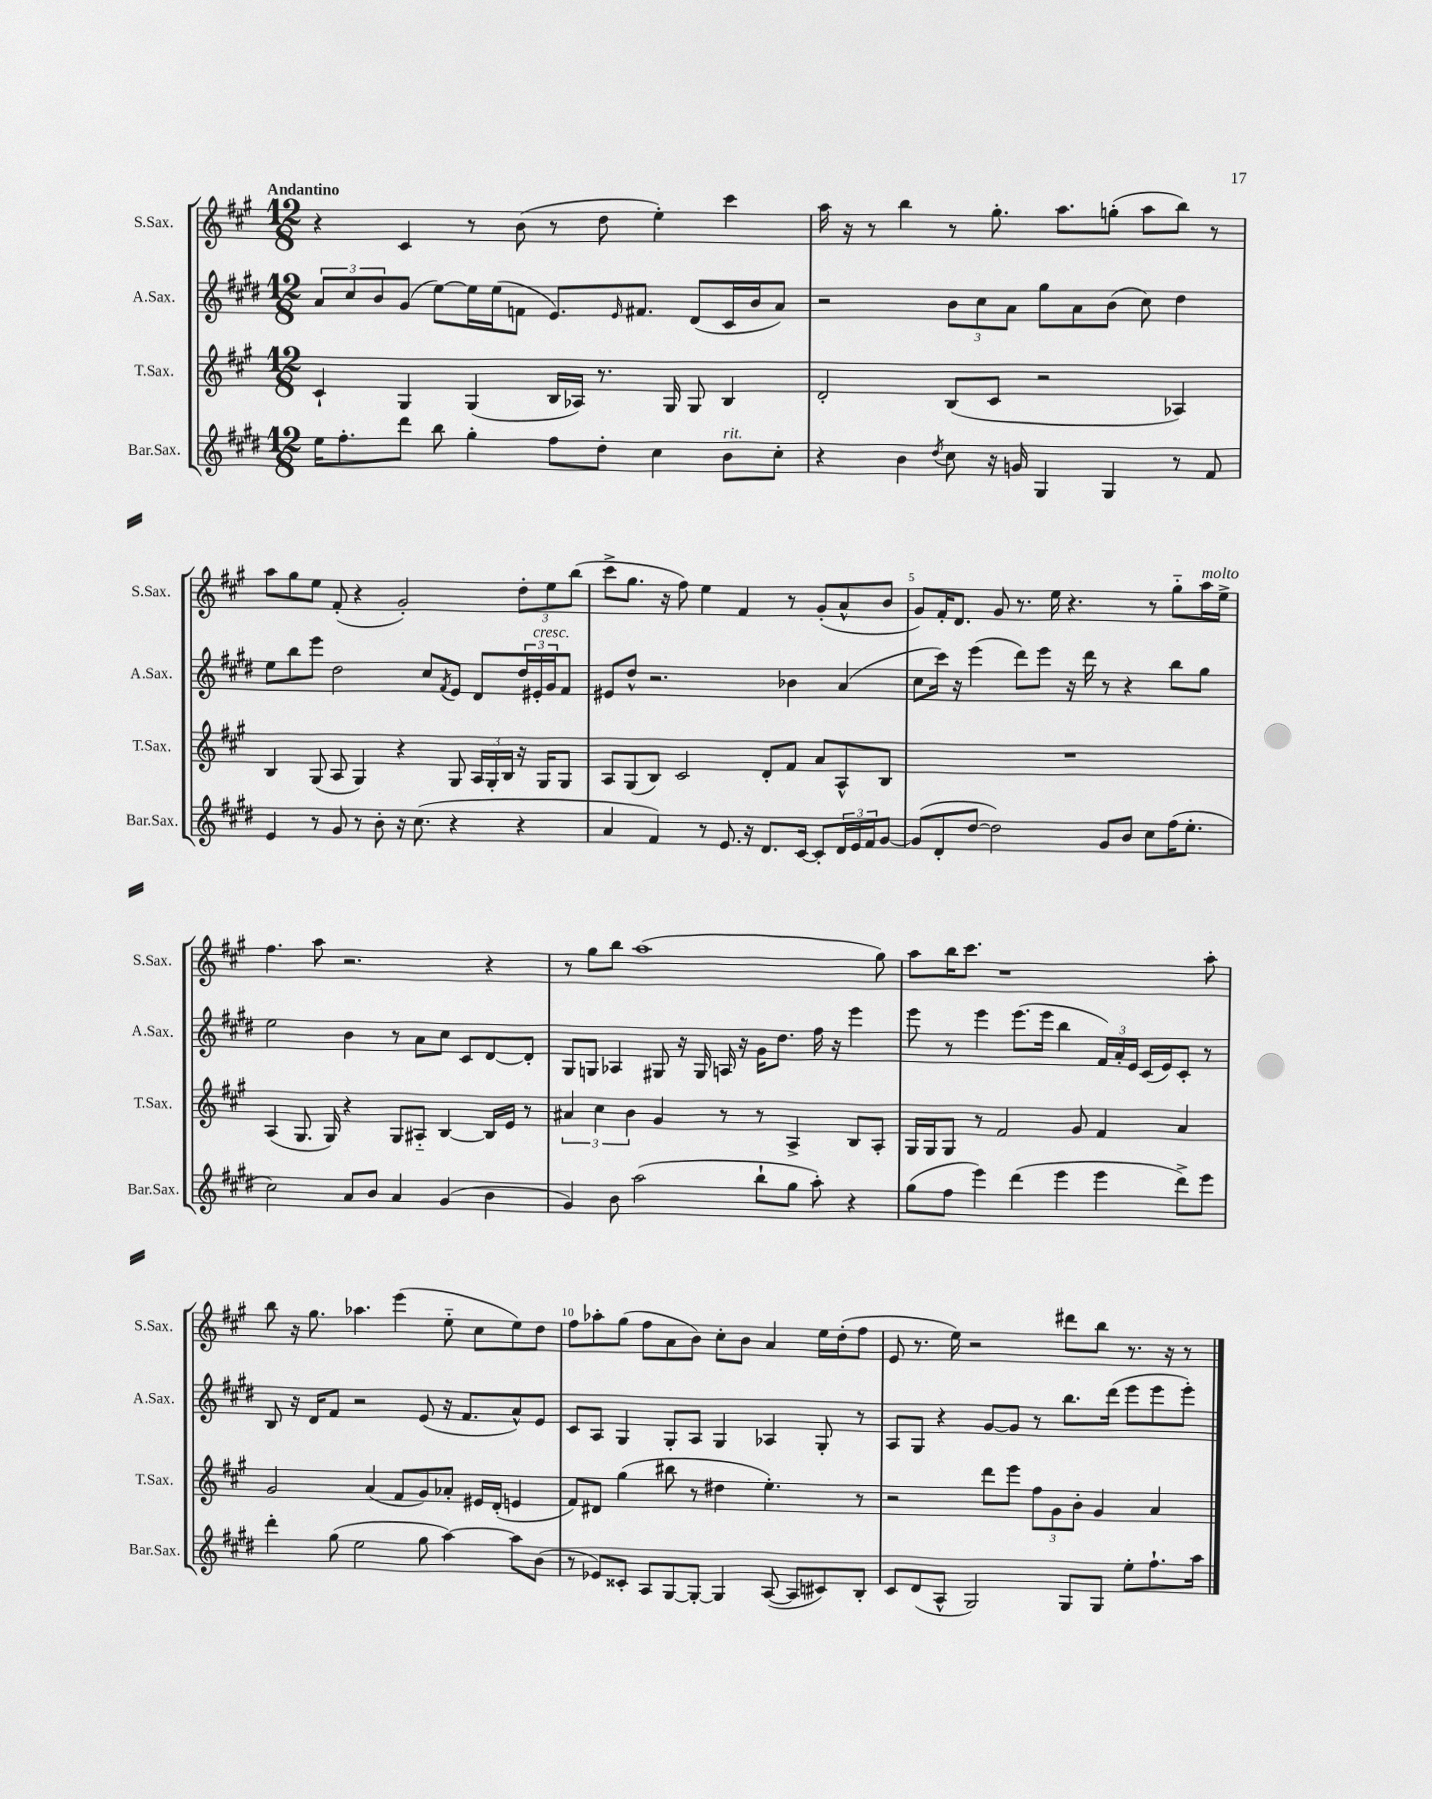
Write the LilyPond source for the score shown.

<<
\new StaffGroup <<
\new Staff = "s0" \with { instrumentName = "S.Sax." shortInstrumentName = "S.Sax." } {
    \clef treble \key a \major \numericTimeSignature \time 12/8 \tempo "Andantino"
    r4 cis'4 r8 b'8( r8 d''8 e''4-.) cis'''4 |
    a''16 r16 r8 b''4 r8 gis''8.-. a''8. g''8-.( a''8 b''8) r8 |
    a''8 gis''8 e''8 fis'8-.( r4 gis'2-.) \tuplet 3/2 { d''8-. e''8 b''8( } |
    cis'''8-> gis''8. r16 fis''8) e''4 fis'4 r8 gis'8-.( a'8-^ b'8 |
    gis'8) fis'16-. d'8. gis'8 r8. e''16 r4. r8 gis''8-_ a''16^\markup { \italic "molto" } e''16-> |
    fis''4. a''8 r2. r4 |
    r8 gis''8 b''8 a''1( gis''8) |
    a''8 b''16 cis'''8. r1 a''8-. |
    b''8 r16 gis''8. aes''4. e'''4( e''8-_ cis''8 e''8) d''8 |
    fis''8 aes''8-. gis''8( fis''8 a'8 b'8) cis''8-. b'8 a'4 e''16 d''16-.( fis''8 |
    e'8 r8. e''16) r2 dis'''8 b''8 r8. r16 r8 \bar "|." |
}
\new Staff = "s1" \with { instrumentName = "A.Sax." shortInstrumentName = "A.Sax." } {
    \clef treble \key e \major \numericTimeSignature \time 12/8
    \tuplet 3/2 { a'8 cis''8 b'8 } gis'8( e''8~) e''16 e''16( f'8 e'8.) \grace { e'16 } fis'8. dis'8( cis'16 b'16 a'8) |
    r2 \tuplet 3/2 { b'8 cis''8 a'8 } gis''8 a'8 b'8( cis''8) dis''4 |
    e''8 b''8 e'''8 dis''2 cis''8 \acciaccatura { fis'8 } e'8 dis'8 \tuplet 3/2 { dis''16 eis'16-.^\markup { \italic "cresc." } gis'16 } fis'8 |
    eis'8 dis''8-^ r2. bes'4 a'4( |
    cis''8 cis'''16) r16 e'''4( dis'''8) e'''8 r16 dis'''16 r8 r4 b''8 gis''8 |
    e''2 b'4 r8 a'8 cis''8 cis'8 dis'8~ dis'8-. |
    gis8 g8 aes4 gis8 r16 gis16 a16 r16 gis'16 dis''8. fis''16 r16 e'''4 |
    e'''8 r8 e'''4 e'''8.( e'''16 b''4 \tuplet 3/2 { fis'16) a'16-. e'16 } cis'16( e'16) cis'8-. r8 |
    b8 r16 dis'16 fis'8 r2 e'8( r16 fis'8. a'8-^) e'8 |
    cis'8 a8 gis4 gis8-. a8 gis4 aes4 gis8-. r8 |
    a8 gis8 r4 gis'8~ gis'8 r8 b''8. dis'''16( e'''8 e'''8 e'''8-.) \bar "|." |
}
\new Staff = "s2" \with { instrumentName = "T.Sax." shortInstrumentName = "T.Sax." } {
    \clef treble \key a \major \numericTimeSignature \time 12/8
    cis'4-! gis4 gis4( b16 aes16) r8. gis16 gis8 b4 |
    d'2-. b8( cis'8 r2 aes4) |
    b4 gis8( a8 gis4) r4 gis8 \tuplet 3/2 { a16 gis16-. b16 } r16 gis16 gis8 |
    a8 gis8( b8) cis'2 d'8-. fis'8 a'8 a8-^ b8 |
    R1. |
    a4( gis8. gis16) r4 gis8 ais8-_ b4~ b16 e'16 r8 |
    \tuplet 3/2 { ais'4 cis''4 b'4 } gis'4 r8 r8 a4-> b8 a8-. |
    gis16 gis16 gis8 r8 fis'2 gis'8 fis'4 a'4 |
    gis'2 a'4( fis'8 gis'8) aes'8-. eis'16 d'16-.( e'4 |
    fis'8) dis'8 gis''4( bis''8 r8 dis''4 e''4.-.) r8 |
    r2 d'''8 e'''8 \tuplet 3/2 { fis''8 gis'8 b'8-. } gis'4 a'4 \bar "|." |
}
\new Staff = "s3" \with { instrumentName = "Bar.Sax." shortInstrumentName = "Bar.Sax." } {
    \clef treble \key e \major \numericTimeSignature \time 12/8
    e''16 fis''8.-. dis'''8 b''8 gis''4-. fis''8 dis''8-. cis''4 b'8^\markup { \italic "rit." } cis''8-. |
    r4 b'4 \acciaccatura { dis''8 } cis''8 r16 g'16 gis4 gis4 r8 fis'8 |
    e'4 r8 gis'8 r8 b'8-. r16 cis''8.( r4 r4 |
    a'4 fis'4) r8 e'8. r16 dis'8. cis'16~ cis'8-. \tuplet 3/2 { dis'16 e'16 fis'16 } gis'8~ |
    gis'8( dis'8-. dis''8~ dis''2) gis'8 b'8 cis''8 fis''16( e''8.-. |
    cis''2) a'8 b'8 a'4 gis'4( b'4 |
    gis'4) b'8 a''2( b''8-! gis''8 a''8-.) r4 |
    gis''8( fis''8 e'''4) dis'''4( e'''4 e'''4 dis'''8->) e'''8 |
    dis'''4-. gis''8( e''2 gis''8 a''4~) a''8 b'8( |
    r8 ees'8) cisis'8-. a8 gis8~ gis8~-. gis4 a8~( a8 cis'8) b8-. |
    cis'8 dis'8( a8-^ gis2) gis8 gis8 e''8-. fis''8.-! a''16 \bar "|." |
}
>>
>>
\layout { \context { \Score \override BarNumber.break-visibility = ##(#f #t #t) barNumberVisibility = #(every-nth-bar-number-visible 5) } }
